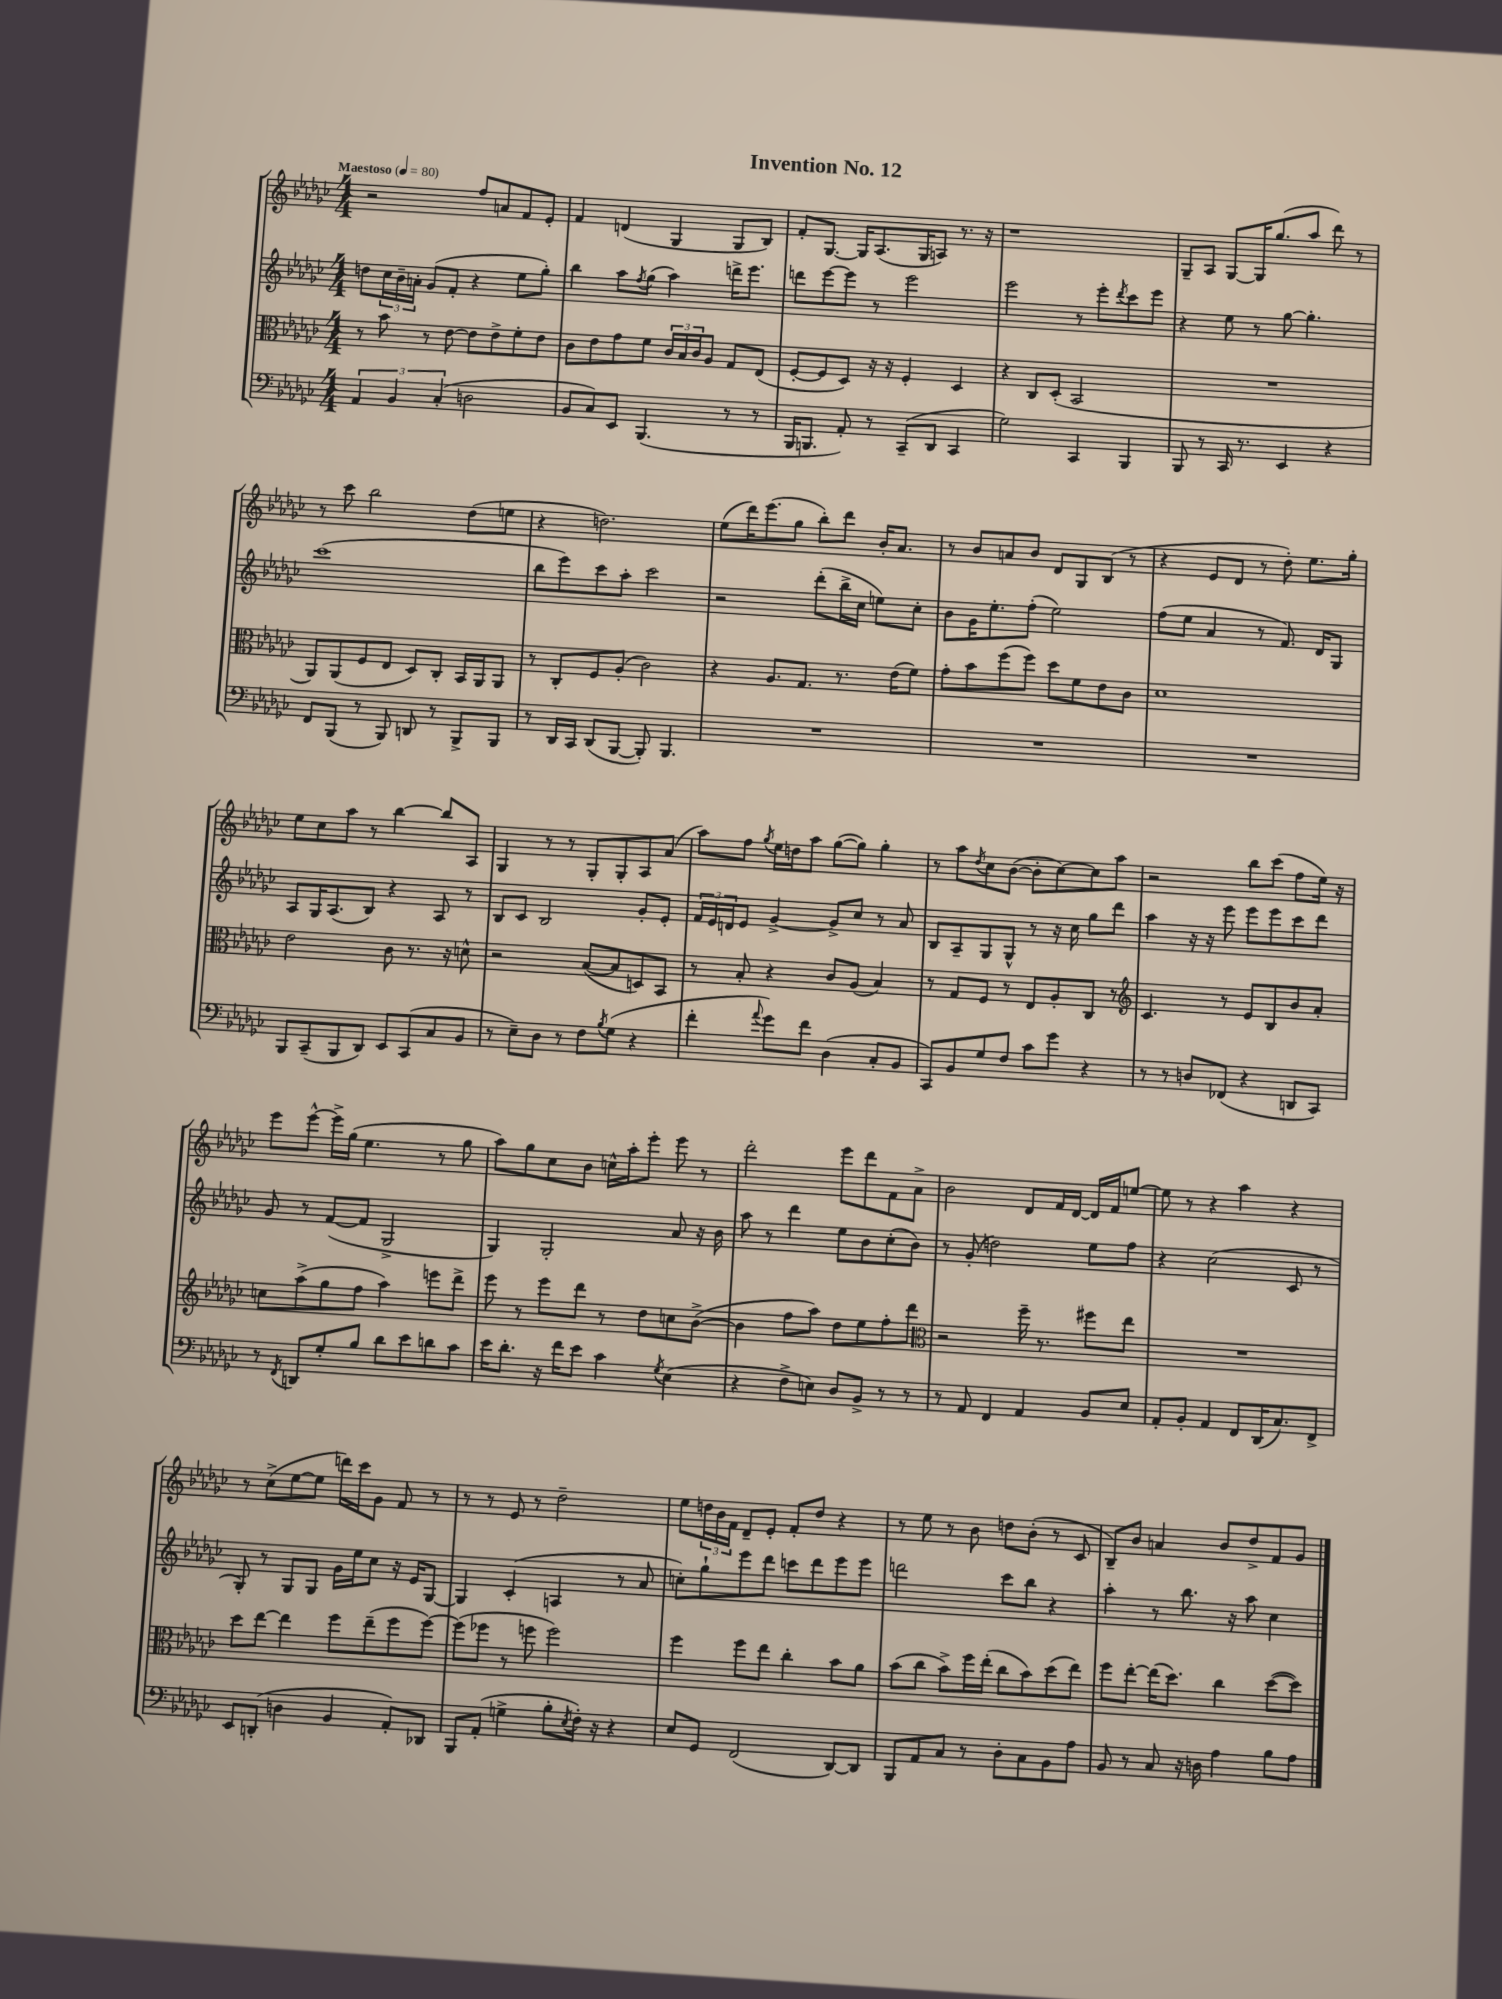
\header { title = "Invention No. 12" }
<<
\new StaffGroup <<
\new Staff = "s0" {
    \clef treble \key ges \major \numericTimeSignature \time 4/4 \tempo "Maestoso" 4 = 80
    r2 f''8 a'8 f'8 ees'8-. |
    f'4 d'4( ges4 ges8 bes8) |
    f'8-. ges8.~ ges16 aes8.( ges16 a8) r8. r16 |
    r1 |
    ges8-- aes8 ges8~ ges16 ges''8.( aes''8 des'''8) r8 |
    r8 ces'''8 bes''2 des''8( e''8 |
    r4 d''2.) |
    ees''8( des'''16) ees'''8.( ges''8 bes''8-.) des'''8 bes'16-. aes'8. |
    r8 bes'8 a'8 bes'8 des'8 ges8 bes8( r8 |
    r4 ees'8 des'8 r8 des''8-.) ees''8. ges''16-. |
    ees''8 ces''8 aes''8 r8 bes''4~ bes''8 aes8 |
    ges4 r8 r8 ges8-. ges8-. aes8 aes'8( |
    aes''8) f''8 \acciaccatura { ges''8 } ees''16 d''16 aes''8 ges''8~( ges''8) ges''4-. |
    r8 aes''8 \acciaccatura { des''8 } ces''8 bes'8~( bes'8-. ces''8~) ces''8 aes''8 |
    r2 bes''8 ces'''8( f''8 ees''16) r16 |
    ees'''8 ees'''8~-^ ees'''16-> ges''16( ees''4. r8 ges''8 |
    aes''8) ges''8 ces''8 bes'8 c''16-^ aes''16-. ees'''8-. ees'''8 r8 |
    des'''2-. ees'''8 des'''8 f'8 aes'8-> |
    bes'2 des'8 f'16 des'16~ des'16 f'16 e''8~ |
    e''8 r8 r4 aes''4 r4 |
    r8 ces''8->( ees''8~ ees''8 d'''16) ces'''16 ges'8 f'8 r8 |
    r8 r8 ees'8 r8 des''2-- |
    ees''8 \tuplet 3/2 { d''16 bes'16 f'16 } des'8-- ees'8-. f'8-. d''8 r4 |
    r8 ees''8 r8 bes'8 d''8 bes'8-.( r8 ces'8 |
    bes8--) bes'8 a'4 bes'8 des''8-> f'8 ges'8 \bar "|." |
}
\new Staff = "s1" {
    \clef treble \key ges \major \numericTimeSignature \time 4/4
    d''8 \tuplet 3/2 { ces''16 bes'16-- a'16-. } ges'8( f'8-. r4 ees''8 ges''8-.) |
    bes''4 aes''8 \acciaccatura { f''8 } ges''8( aes''4) d'''16-> ees'''8. |
    d'''8 ees'''8~ ees'''8 r8 ees'''2 |
    ees'''2 r8 ees'''8-. \acciaccatura { des'''8 } ces'''8 ees'''8 |
    r4 ees''8 r8 ges''8~ ges''4.-. |
    ces'''1( |
    bes''8 ees'''8) ces'''8 aes''8-. ces'''2 |
    r2 des'''8-.( bes''16-> ces''16 e''8) ces''8-. |
    bes'8 ges'16 ees''8.-. f''8-.( ees''2) |
    f''8( ees''8 aes'4 r8 f'8.) des'16 ges8 |
    aes8 ges16 aes8.( bes8) r4 aes8 r8 |
    bes8 ces'8 bes2 ges'8-. ees'8-. |
    \tuplet 3/2 { f'16 ees'16 d'16 } ees'8 ges'4~-> ges'8-> ces''8 r8 aes'8 |
    bes8 aes8-- ges8 ges8-^ r8 r16 ces''16 ges''8 des'''8 |
    aes''4 r16 r16 ees'''8 ees'''8 ees'''8 ces'''8 des'''8 |
    ges'8 r8 f'8~( f'8 ges2-> |
    ges4) ges2-. aes'8 r16 bes'16 |
    aes''8 r8 des'''4 ees''8 bes'8 ces''8-.( bes'8) |
    r8 ges'8-.( d''2) ees''8 f''8 |
    r4 ces''2( ces'8 r8 |
    ges8-.) r8 ges8 ges8 ges'16 ees''16 ces''8 r16 ees'16 ges8~ |
    ges4 ces'4-.( a4 r8 aes'8 |
    c''8-.) ges''8-! ees'''8 des'''8 c'''8 des'''8 ees'''8 ees'''8 |
    d'''2 ces'''8 bes''8 r4 |
    aes''4-. r8 bes''8. r16 aes''8 ces''4 \bar "|." |
}
\new Staff = "s2" {
    \clef alto \key ges \major \numericTimeSignature \time 4/4
    r8 bes'8 r8 ees'8~ ees'8 ees'8-> f'8-. ees'8 |
    ces'8 ees'8 ges'8 f'8 \tuplet 3/2 { ces'16 bes16 ces'16 } aes8 ges8 ees8( |
    f8~-. f8 des8) r16 r16 f4-. des4 |
    r4 ces8 des8-.( bes,2 |
    R1 |
    aes,8) aes,8( f8 ees8 des8) ces8-. bes,16 aes,16 aes,8 |
    r8 ces8-. f8 aes8-.( ces'2) |
    r4 aes8. ges8. r8. ees'16( f'8) |
    ges'8-. bes'8 f''8( f''8) des''8 f'8 ees'8 ces'8 |
    des'1 |
    ees'2 ces'8 r8. r16 d'8-^ |
    r2 bes8~( bes8 d8) bes,8 |
    r8 bes8-. r4 ces'8 aes8( bes4) |
    r8 ges8 f8 r8 ees8 aes8-. ces8 r8 |
    \clef treble ces'4. r8 ees'8 bes8 bes'8 aes'8-. |
    c''8 aes''8->( ges''8 f''8 aes''4) e'''8 des'''8-> |
    ees'''8 r8 ees'''8 des'''8 r8 des''8 c''8 bes'8~->( |
    bes'4 f''8 aes''8) des''8 ees''8 f''8-. des'''8 |
    \clef alto r2 f''16-- r8. fis''8 ees''8 |
    R1 |
    des''8 ees''8~ ees''4 f''8 ees''8--( f''8 f''8~) |
    f''8( fes''8 r8 f''8 f''2) |
    f''4 f''8 ees''8 ces''4-. bes'8 aes'8 |
    bes'8( ces''8 bes'8->) f''16 ees''16-.( ces''8 bes'8) des''8( ees''8) |
    f''8 ees''8~-. ees''16( des''8.) ces''4 des''8~( des''8) \bar "|." |
}
\new Staff = "s3" {
    \clef bass \key ges \major \numericTimeSignature \time 4/4
    \tuplet 3/2 { aes,4 bes,4 ces4-.( } d2 |
    bes,8 ces8) ees,8 bes,,4.( r8 r8 |
    bes,,16 b,,8. aes,8-.) r8 ces,8--( des,8 ces,4 |
    ges2) ces,4 bes,,4 |
    bes,,8 r8 ces,16 r8. ees,4 r4 |
    f,8 bes,,8( r8 bes,,8) d,8 r8 bes,,8-> bes,,8 |
    r8 des,16 ces,16 des,8( bes,,8~ bes,,8-.) bes,,4. |
    R1 |
    R1 |
    R1 |
    bes,,8 ces,8--( bes,,8 des,8) ees,8 ces,8( ces8 bes,8 |
    r8 ees8--) des8 r8 f8 \acciaccatura { bes8 } ges8( r4 |
    f'4-. \appoggiatura { aes'8 } ges'8) f'8 des4( ces8-. bes,8 |
    ces,8) bes,8 ges8 f8 ces'8 ges'8 r4 |
    r8 r8 d8 fes,8( r4 d,8 ces,8) |
    r8 \acciaccatura { f,8 } d,8 ges8-. bes8 des'8 ees'8 d'8 ces'8 |
    ees'16 des'8.-. r16 f'16 ees'8 ces'4 \acciaccatura { ges8 } ees4( |
    r4 f8-> e8) des8 bes,8-> r8 r8 |
    r8 aes,8 f,4 aes,4 bes,8 ees8 |
    aes,8-. bes,8-. aes,4 f,8 des,16( ces8.) f,8-> |
    ees,8 d,8-.( d4 bes,4 aes,8-.) des,8 |
    bes,,8 aes,8-.( g4-> bes8-. \acciaccatura { ees8 } f16-.) r16 r4 |
    ees8 ges,8 f,2( des,8~) des,8 |
    bes,,8 aes,8 ces8 r8 des8-. ces8 bes,8 aes8 |
    bes,8 r8 ces8 r16 d16 aes4 bes8 aes8 \bar "|." |
}
>>
>>
\layout { \context { \Score \remove "Bar_number_engraver" } }
